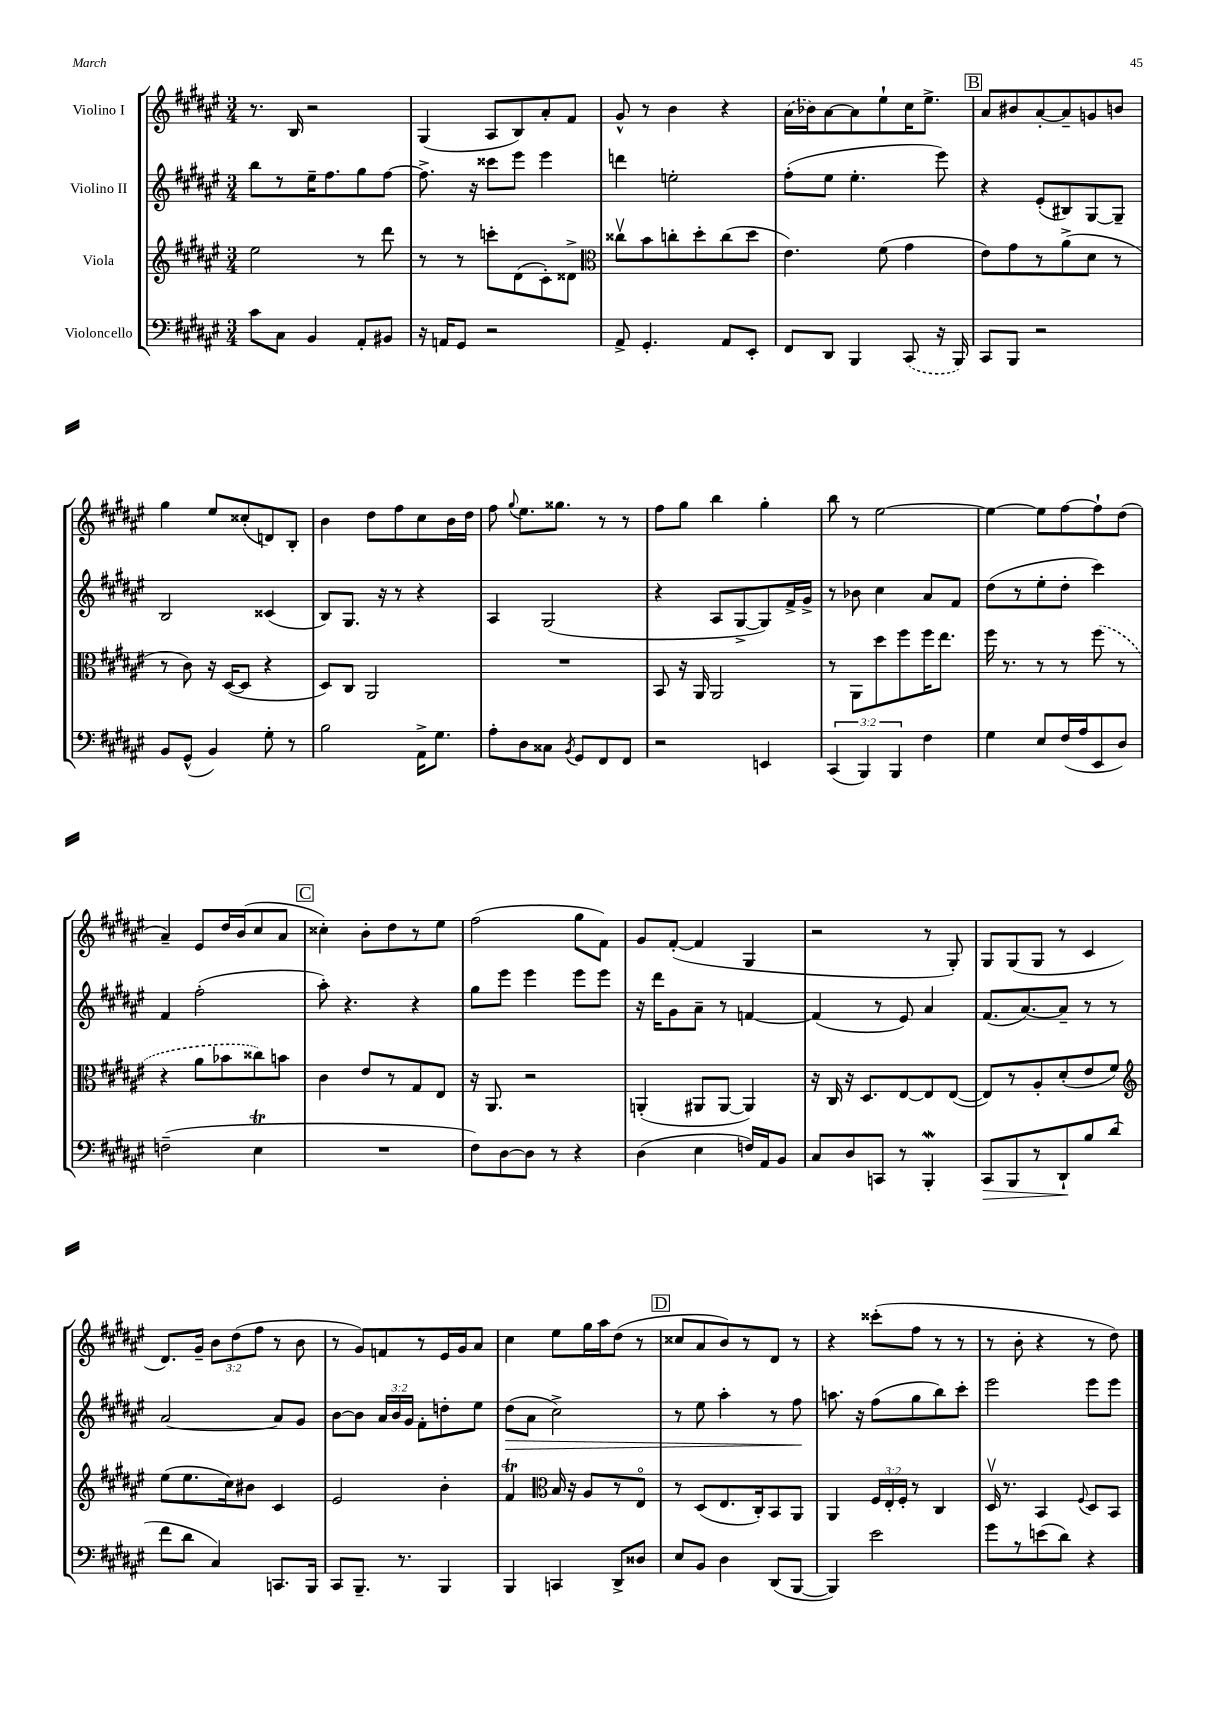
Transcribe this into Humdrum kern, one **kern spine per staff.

**kern	**kern	**kern	**kern
*staff4	*staff3	*staff2	*staff1
*clefF4	*clefG2	*clefG2	*clefG2
*k[f#c#g#d#a#e#]	*k[f#c#g#d#a#e#]	*k[f#c#g#d#a#e#]	*k[f#c#g#d#a#e#]
*M3/4	*M3/4	*M3/4	*M3/4
8c#	2ee#	8bb	8.r
8C#	.	8r	.
.	.	.	16B
4BB	.	16ee#~	2r
.	.	8.ff#	.
8AA#'	8r	8gg#	.
8BB#	8ddd#	[8ff#	.
=	=	=	=
16r	8r	8.ff#^]	(4G#
16AA	.	.	.
8GG#	8r	.	.
.	.	16r	.
2r	8ccc'	8ccc##	8A#
.	(8d#	8eee#	8B)
.	8c#')	4eee#	8a#'
.	8d##^	.	8f#
=	=	=	=
*	*clefC3	*	*
8AA#^	8cc##v	4ddd	8g#^^
4.GG#'	8b	.	8r
.	8cc'	2ee'	4b
.	8dd#'	.	.
8AA#	(8cc	.	4r
8EE#'	8dd#	.	.
=	=	=	=
8FF#	4.e#)	(8ff#'	(16a#
.	.	.	16b-)
8DD#	.	8ee#	[8a#
4BBB	.	4.ee#'	8a#]
.	(8f#	.	8ee#`
(8CC#	4g#	.	16cc#
.	.	.	8.ee#^
16r	.	8eee#)	.
16BBB)	.	.	.
=	=	=	=
8CC#	8e#)	4r	8a#
8BBB	8g#	.	8b#
2r	8r	(8e#'	[8a#'
.	(8a#^	8B#)	8a#~]
.	8d#	[8G#	8g
.	8r	8G#~]	8b
=	=	=	=
8BB	8r	2B	4gg#
(8GG#^^	8c#)	.	.
4BB)	16r	.	8ee#
.	([16D#	.	.
.	8D#]	.	(8cc##'
8G#'	4r	(4c##	8d)
8r	.	.	8B'
=	=	=	=
2B	8D#)	8B)	4b
.	8C#	8.G#	.
.	2AA#	.	8dd#
.	.	16r	.
.	.	8r	8ff#
16AA#^	.	4r	8cc#
8.G#	.	.	.
.	.	.	16b
.	.	.	16dd#
=	=	=	=
8A#'	2.r	4A#	8ff#
.	.	.	8qqgg#
8D#	.	.	8.ee#
8C##	.	(2G#	.
.	.	.	8.gg##
8qBB	.	.	.
8GG#	.	.	.
8FF#	.	.	8r
8FF#	.	.	8r
=	=	=	=
2r	8BB	4r	8ff#
.	16r	.	8gg#
.	16AA#	.	.
.	2AA#	8A#	4bb
.	.	[8G#^	.
4EE	.	8G#])	4gg#'
.	.	16f#^	.
.	.	16g#^	.
=	=	=	=
(6CC#	8r	8r	8bb
.	8AA#	8b-	8r
6BBB)	.	.	.
.	8dd#	4cc#	[2ee#
6BBB	.	.	.
.	8ff#	.	.
4F#	16ff#	8a#	.
.	8.ee#	.	.
.	.	8f#	.
=	=	=	=
4G#	16ff#	(8dd#	4ee#_
.	8.r	.	.
.	.	8r	.
8E#	8r	8ee#'	8ee#]
(16F#	8r	8dd#'	[8ff#
16A#	.	.	.
8EE#	(8ff#	4ccc#)	8ff#`]
8D#)	8r	.	(8dd#
=	=	=	=
(2F~	4r	4f#	4a#~)
.	8a#	(2ff#'	8e#
.	8b-	.	16dd#
.	.	.	(16b
4E#	8cc##)	.	8cc#
.	8b	.	8a#
=	=	=	=
2.r	4c#	8aa#')	4cc##')
.	.	4.r	.
.	8e#	.	8b'
.	8r	.	8dd#
.	8G#	4r	8r
.	8E#	.	8ee#
=	=	=	=
8F#)	16r	8gg#	(2ff#
.	8.AA#	.	.
[8D#	.	8eee#	.
8D#]	2r	4eee#	.
8r	.	.	.
4r	.	8eee#	8gg#
.	.	8eee#	8f#)
=	=	=	=
(4D#	(4AA'	16r	8g#
.	.	16ddd#	.
.	.	8g#	([8f#'
4E#	8AA#	8a#~	4f#]
.	[8AA#	8r	.
16F)	4AA#])	[4f	4G#
16AA#	.	.	.
8BB	.	.	.
=	=	=	=
8C#	16r	(4f]	2r
.	16C#	.	.
8D#	16r	.	.
.	8.D#	.	.
8CC	.	8r	.
8r	[8E#	8e#)	.
4BBB'	8E#]	4a#	8r
.	([8E#	.	8G#')
=	=	=	=
8CC#	8E#])	(8.f#	8G#
8BBB	8r	.	(8G#
.	.	[8.a#)	.
8r	8A#'	.	8G#
8DD#`	(8d#'	8a#~]	8r
8B	8e#	8r	4c#
(8d#	8f#)	8r	.
=	=	=	=
*	*clefG2	*	*
8f#	(8ee#	[2a#	8.d#)
8d#	8.ee#	.	.
.	.	.	16g#~
4C#)	.	.	12b
.	16cc#)	.	.
.	.	.	(12dd#
.	8b#	.	.
.	.	.	12ff#
8.CC	4c#	8a#]	8r
.	.	8g#	8b
16BBB	.	.	.
=	=	=	=
8CC#	2e#	[8b	8r
8.BBB~	.	8b]	8g#)
.	.	24a#	8f
.	.	24b	.
8.r	.	.	.
.	.	24g#	.
.	.	8f#'	8r
4BBB	4b'	8dd'	16e#
.	.	.	16g#
.	.	8ee#	8a#
=	=	=	=
4BBB	4f#	(8dd#	4cc#
.	.	8a#	.
*	*clefC3	*	*
4CC	16B	2cc#^)	8ee#
.	16r	.	.
.	8A#	.	16gg#
.	.	.	16aa#
8DD#^	8r	.	(8dd#
8D##	8E#o	.	8r
=	=	=	=
8E#	8r	8r	8cc##
8BB	(8D#	8ee#	8a#
4D#	8.E#	4aa#'	8b)
.	.	.	8r
.	16C#')	.	.
(8DD#	8BB	8r	8d#
[8BBB	8AA#	8ff#	8r
=	=	=	=
4BBB])	4AA#	8.aa	4r
.	.	16r	.
2e#	24F#	(8ff#	(8ccc##'
.	24E#'	.	.
.	24F#'	.	.
.	8r	8gg#	8ff#
.	4C#	8bb)	8r
.	.	8ccc#'	8r
=	=	=	=
8g#	16D#v	2eee#	8r
.	8.r	.	.
8r	.	.	8b'
(8e	4BB	.	4r
8d#)	.	.	.
.	8qqF#	.	.
4r	8D#	8eee#	8r
.	8BB	8eee#	8dd#)
==	==	==	==
*-	*-	*-	*-
